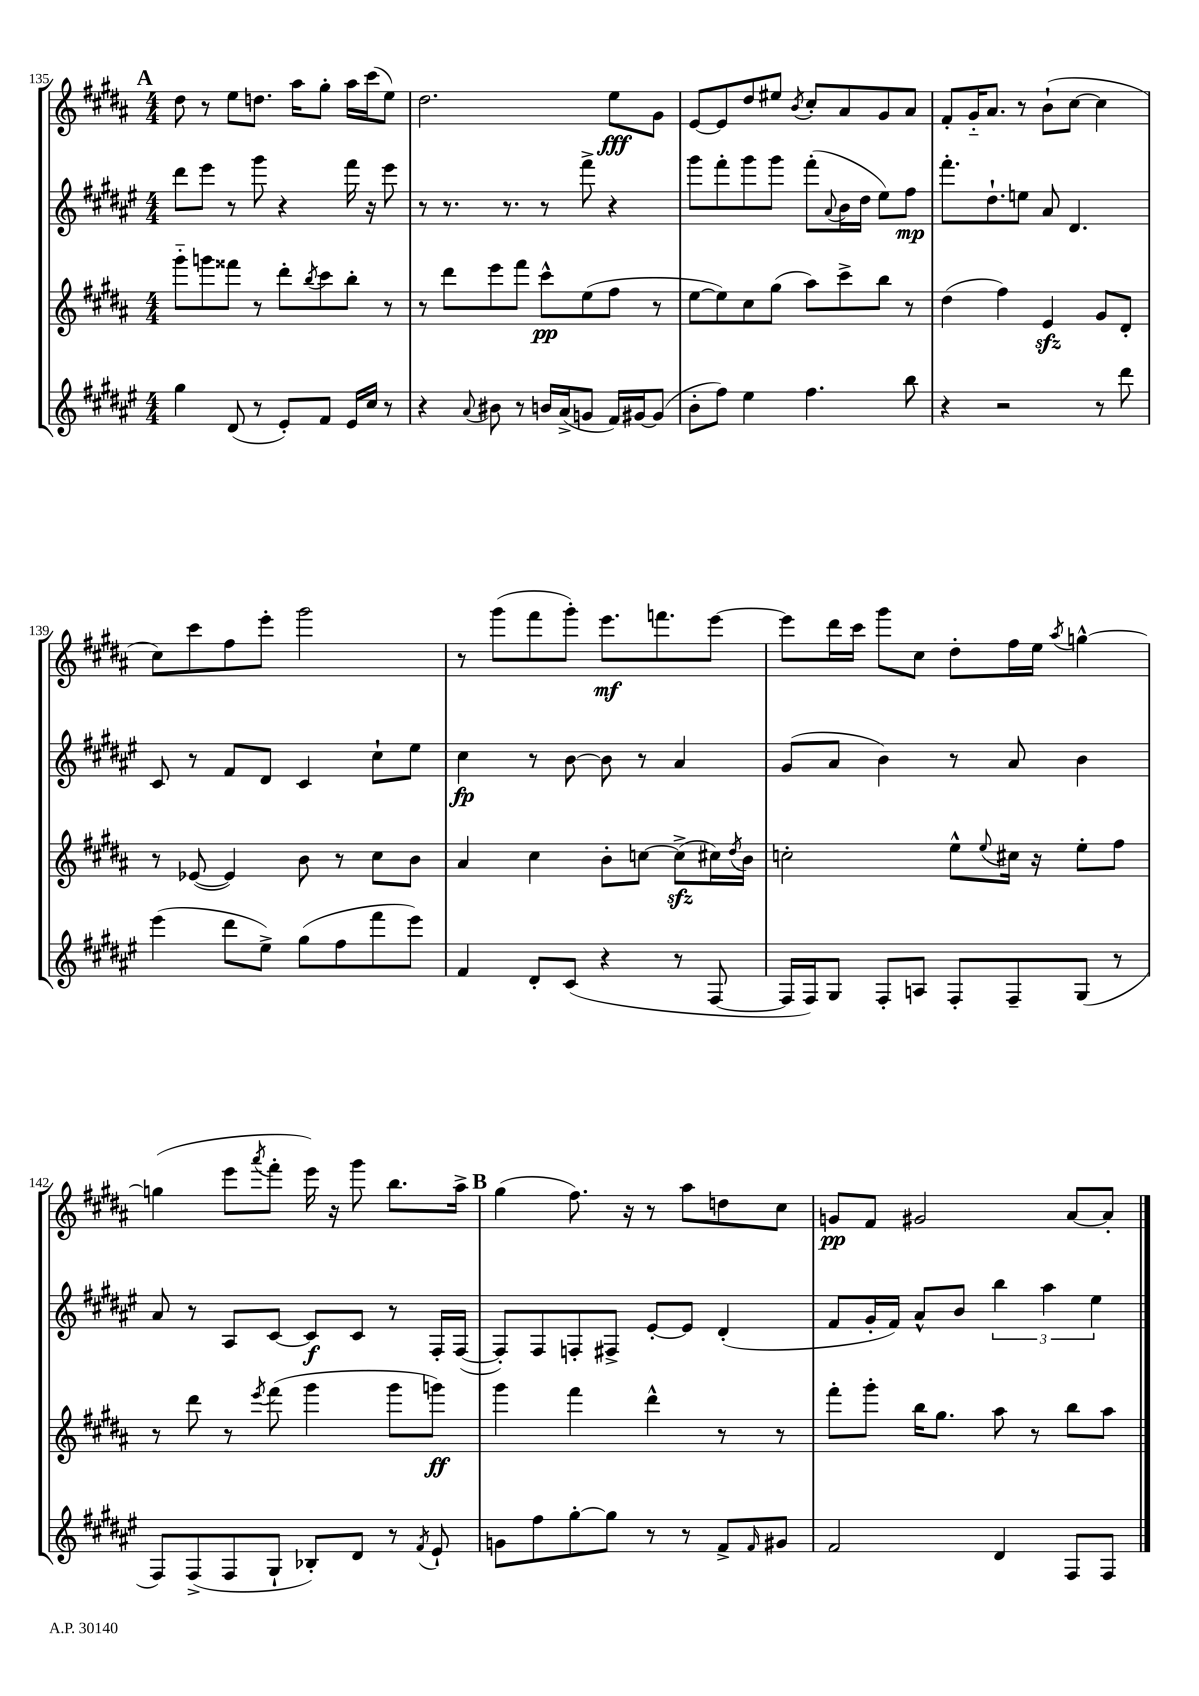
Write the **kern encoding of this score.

**kern	**kern	**kern	**kern
*staff4	*staff3	*staff2	*staff1
*clefG2	*clefG2	*clefG2	*clefG2
*k[f#c#g#d#a#e#]	*k[f#c#g#d#a#]	*k[f#c#g#d#a#e#]	*k[f#c#g#d#a#]
*M4/4	*M4/4	*M4/4	*M4/4
4gg#	8ggg#'~	8ddd#	8dd#
.	8ggg	8eee#	8r
(8d#	8fff##	8r	8ee
8r	8r	8ggg#	8.dd
8e#')	8ddd#'	4r	.
.	.	.	16aa#
.	8qbb	.	.
8f#	8ccc#	.	8gg#'
16e#	8bb'	16fff#	16aa#
16cc#	.	16r	(16ccc#
8r	8r	8eee#	8ee)
=	=	=	=
4r	8r	8r	2.dd#
.	8ddd#	8.r	.
8qqa#	.	.	.
8b#	8eee	.	.
.	.	8.r	.
8r	8fff#	.	.
16b	8ccc#^^	8r	.
(16a#^	.	.	.
8g	(8ee	8fff#^	.
16f#)	8ff#	4r	8ee
[16g#	.	.	.
(8g#]	8r	.	8g#
=	=	=	=
8b'	[8ee	8ggg#	[8e
8ff#)	8ee])	8fff#'	8e]
4ee#	8cc#	8ggg#	8dd#
.	(8gg#	8ggg#	8ee#
.	.	.	8qb
4.ff#	8aa#)	(8fff#'	8cc#'
.	.	8qqa#	.
.	8ccc#^	16b	8a#
.	.	16dd#	.
.	8bb	8ee#)	8g#
8bb	8r	8ff#	8a#
=	=	=	=
4r	(4dd#	8.fff#'	8f#'
.	.	.	16g#'~
.	.	8.dd#`	8.a#
2r	4ff#)	.	.
.	.	8ee	8r
.	4e	8a#	(8b`
.	.	4.d#	[8cc#
8r	8g#	.	4cc#]
8ddd#	8d#'	.	.
=	=	=	=
(4eee#	8r	8c#	8cc#)
.	([8e-	8r	8ccc#
8ddd#	4e-])	8f#	8ff#
8ee#^)	.	8d#	8eee'
(8gg#	8b	4c#	2ggg#
8ff#	8r	.	.
8fff#	8cc#	8cc#`	.
8eee#)	8b	8ee#	.
=	=	=	=
4f#	4a#	4cc#	8r
.	.	.	(8ggg#
8d#'	4cc#	8r	8fff#
(8c#	.	[8b	8ggg#')
4r	8b'	8b]	8.eee
.	[8cc	8r	.
.	.	.	8.fff
8r	(8cc^]	4a#	.
[8F#	16cc#)	.	[8eee
.	8qdd#	.	.
.	16b	.	.
=	=	=	=
16F#]	2cc'	(8g#	8eee]
16F#)	.	.	.
8G#	.	8a#	16ddd#
.	.	.	16ccc#
8F#'	.	4b)	8ggg#
8A	.	.	8cc#
8F#'	8ee^^	8r	8dd#'
.	8qqee	.	.
8F#~	16cc#	8a#	16ff#
.	16r	.	16ee
.	.	.	8qaa#
(8G#	8ee'	4b	[4gg^^
8r	8ff#	.	.
=	=	=	=
8F#)	8r	8a#	(4gg]
(8F#^	8ddd#	8r	.
8F#	8r	8A#	8eee
.	8qeee	.	8qaaa#
8G#`	(8fff#	[8c#	8fff#'
8B-')	4ggg#	8c#]	16eee)
.	.	.	16r
8d#	.	8c#	8ggg#
8r	8ggg#	8r	8.bb
8qf#	.	.	.
8e#`	8ggg)	16F#'	.
.	.	([16F#	16aa#^
=	=	=	=
8g	4ggg#	8F#'])	(4gg#
8ff#	.	8F#	.
[8gg#'	4fff#	8F'	8.ff#)
8gg#]	.	8F#^	.
.	.	.	16r
8r	4ddd#^^	[8e#'	8r
8r	.	8e#]	8aa#
8f#^	8r	(4d#'	8dd
16qqf#	.	.	.
8g#	8r	.	8cc#
=	=	=	=
2f#	8fff#'	8f#	8g
.	8ggg#'	16g#'	8f#
.	.	16f#)	.
.	16bb	8a#^^	2g#
.	8.gg#	.	.
.	.	8b	.
4d#	8aa#	6bb	.
.	8r	.	.
.	.	6aa#	.
8F#	8bb	.	[8a#
.	.	6ee#	.
8F#	8aa#	.	8a#']
==	==	==	==
*-	*-	*-	*-
